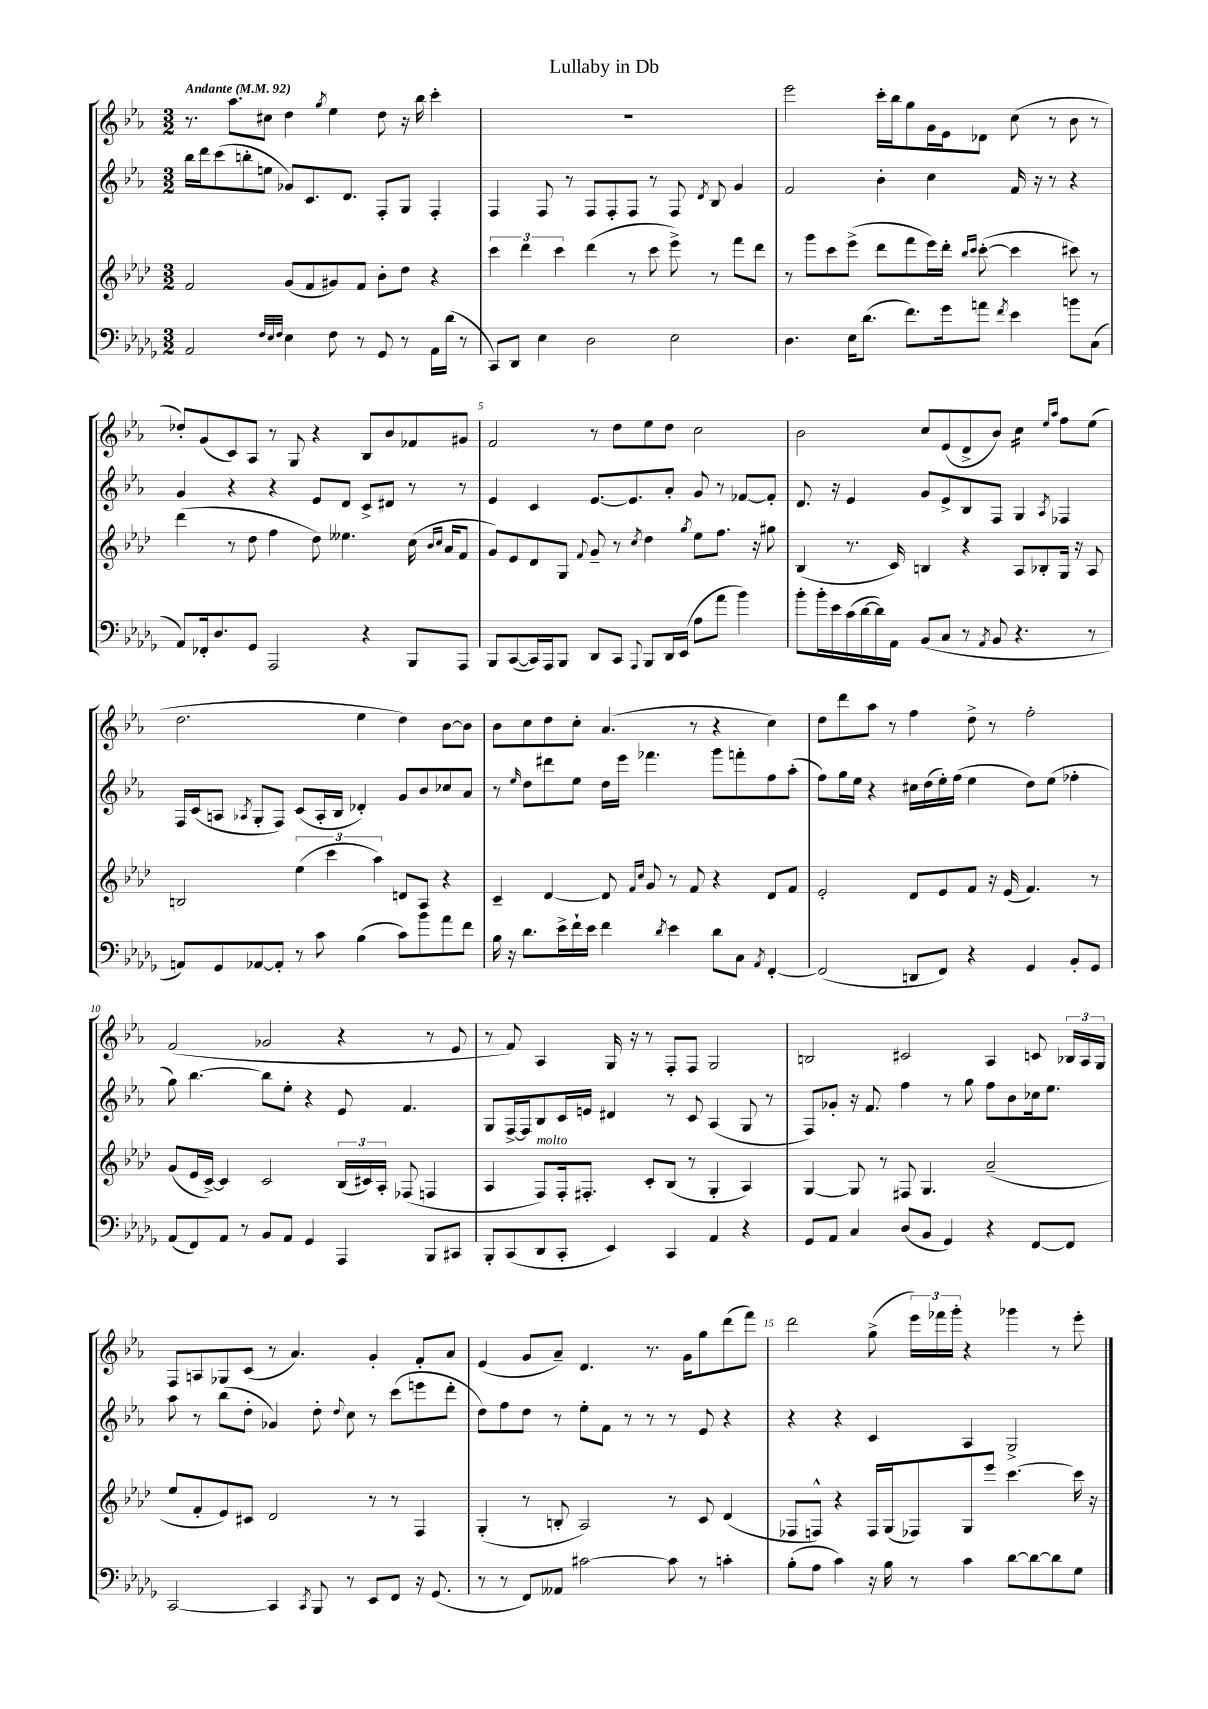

**kern	**kern	**kern	**kern
*staff4	*staff3	*staff2	*staff1
*clefF4	*clefG2	*clefG2	*clefG2
*k[b-e-a-d-g-]	*k[b-e-a-d-]	*k[b-e-a-]	*k[b-e-a-]
*M3/2	*M3/2	*M3/2	*M3/2
*MM92	*MM92	*MM92	*MM92
2AA-	2f	16bb-	8.r
.	.	16ddd	.
.	.	(8ccc	.
.	.	.	8.aa-
.	.	8bb'	.
.	.	8ee	8cc#
32qqF	.	.	.
32qqE-	.	.	.
32qqF	.	.	.
4E-	(8g	8g-)	4dd
.	8f	8.c	.
.	.	.	8qgg
8F	8g#)	.	4ee-
.	.	8.d	.
8r	8f	.	.
8GG-	8b-'	8F'	8dd
8r	8dd-	8G	16r
.	.	.	16bb-
16AA-	4r	4F'	4ccc'
(16d-	.	.	.
8r	.	.	.
=	=	=	=
8CC)	6ccc	4F	1.r
8DD-	.	.	.
.	6ddd-	.	.
4E-	.	8F	.
.	6ccc	.	.
.	.	8r	.
2D-	(4ddd-	8F	.
.	.	8F'	.
.	8r	8F	.
.	8ccc	8r	.
2E-	8eee-^)	8F	.
.	.	8qd	.
.	8r	8B-	.
.	8fff	4g	.
.	8ddd-	.	.
=	=	=	=
4.D-	8r	2f	2eee-
.	8ggg	.	.
.	8ccc	.	.
16E-	(8eee-^	.	.
(8.d-	.	.	.
.	8ddd-	4b-'	16ccc'
.	.	.	16bb-
8.f)	8fff	.	8gg
.	16eee-)	4cc	16g
16g-	16ddd-'	.	16e-
.	16qqbb-	.	.
.	16qqccc	.	.
8a	([8ccc'	.	8d-
8qf	.	.	.
4e-	4ccc]	16f	(8cc
.	.	16r	.
.	.	8r	8r
8b	8ccc#)	4r	8b-
(8C	8r	.	8r
=	=	=	=
8AA-)	(4ddd-	4g	8dd-')
16FF-'	.	.	(8g
8.D-	.	.	.
.	8r	4r	8c)
8GG-	8dd-	.	8A-
2AAA-	4ff	4r	8r
.	.	.	8G
.	8dd-)	8e-	4r
.	4.ee--	8d	.
4r	.	8c^	8B-
.	.	8d#	8b-
8BBB-	(16cc	8r	8f-
.	16qqb-	.	.
.	16qqcc	.	.
.	16a-	.	.
8AAA-	8f	8r	8g#
=	=	=	=
8BBB-	8g)	4e-	2f
([8CC	8e-	.	.
16CC])	8d-	4c	.
16AAA-	.	.	.
8BBB-	8G	.	.
.	8qqf	.	.
8DD-	8g~	[8.e-	8r
8CC	8r	.	8dd
.	.	8.e-]	.
8qqAAA-	8qcc	.	.
8BBB-	4dd-	.	8ee-
16DD-	.	8a-'	8dd
(16EE-	.	.	.
.	8qgg	.	.
8A-	8ee-	8g	2cc
8a-	8.ff	8r	.
4b-)	.	[8f-	.
.	16r	.	.
.	8gg#	8f-']	.
=	=	=	=
8b-'	(4B-	8.d	2b-
16b-'	.	.	.
16e-	.	16r	.
(16c	8.r	4e-	.
[16d-	.	.	.
16d-])	.	.	.
16AA-	16c)	.	.
(8BB-	4B	8g	8cc
8C	.	8e-^	(8e-
8r	4r	8B-	8d^
8qAA-	.	.	.
8BB-	.	8F	8b-)
4.r	8A-	4G	4cc
.	8B-'	.	.
.	.	.	16qqee-
.	.	8qA-	16qqaa-
.	16G	4F-	8ff
.	16r	.	.
8r	8A-	.	(8ee-
=	=	=	=
8AA)	2B	16F	2.dd
.	.	(16c	.
8GG-	.	8A	.
.	.	8qA-	.
[8AA-	.	8G'	.
8AA-']	.	8F)	.
8r	(6ee-	(8c	.
8c	.	16A-'	.
.	6ccc	.	.
.	.	16B-	.
(4B-	.	4d-')	4ee-
.	6aa-)	.	.
8c)	8d	8g	4dd)
8b-	8A-	8b-	.
8a-	4r	8cc-	[8b-
8f	.	8a-	8b-]
=	=	=	=
16B-	4c~	8r	8b-
16r	.	.	.
.	.	16qqee-	.
8.d-	.	8dd	8cc
.	[4d-	8ddd#	8dd
16e-^	.	.	.
16f`	.	8ee-	8cc'
16e-	.	.	.
4f	8d-]	16dd	(4.a-
.	.	16eee-	.
.	16qqf	.	.
.	16qqcc	.	.
.	8g	4.fff-	.
8qd-	.	.	.
4e-	8r	.	.
.	8f	.	8r
8d-	4r	8ggg	4r
8C	.	8fff'	.
8qAA-	.	.	.
[4FF'	8d-	8ff	4cc)
.	8f	(8aa-'	.
=	=	=	=
(2FF]	2e-'	8ff)	8dd
.	.	16gg	8ddd
.	.	16ee-	.
.	.	4r	8aa-
.	.	.	8r
8DD	8d-	16cc#	4ff
.	.	(16dd	.
8FF)	8e-	16ee-')	.
.	.	(16ff	.
4r	8f	4ee-	8dd^
.	16r	.	8r
.	(16e-	.	.
4GG-	4.f)	8dd)	2ff'
.	.	(8ee-	.
8BB-'	.	4ff-'	.
8GG-	8r	.	.
=	=	=	=
(8AA-	(8g	8gg)	(2f
8FF)	16e-	[4.bb-	.
.	[16c^)	.	.
8AA-	4c]	.	.
8r	.	.	.
8BB-	2c	8bb-]	2g-
8AA-	.	8ee-'	.
4GG-	.	4r	.
4AAA-	(24B-	8e-	4r
.	24c#)	.	.
.	24A-'	.	.
.	(8F-	4.f	.
8BBB-	4F	.	8r
8CC#	.	.	8e-
=	=	=	=
8BBB-'	4A-	8G	8r
(8CC	.	[16F^	8f)
.	.	16F]	.
8DD-	8F)	8B-	4A-
8CC'	16F'	16c	.
.	8.F#'	16e	.
4EE-)	.	4d#	16G
.	.	.	16r
.	8c'	.	8r
4CC	(8B-	8r	8F'
.	8r	8c	8F
4AA-	4G'	(4A-	2G
4r	4A-)	8G	.
.	.	8r	.
=	=	=	=
8GG-	[4G	8F)	2B
8AA-	.	8g-'	.
4C	8G]	16r	.
.	.	8.f	.
.	8r	.	.
(8D-	8F#	4ff	2c#
8BB-	4.G	.	.
4GG-)	.	8r	.
.	.	8gg	.
4r	(2a-~	8ff	4A-
.	.	8b-	.
[8FF	.	16cc-	8c
.	.	8.ee-	.
8FF]	.	.	24B-
.	.	.	24A-
.	.	.	24G
=	=	=	=
[2CC	8ee-	8aa-	8F
.	8f'	8r	8A
.	8e-)	(8bb-	8G-
.	8c#	8dd'	(8c
4CC]	2d-	4g-)	8r
.	.	.	4.a-)
8qCC	.	.	.
8BBB-	.	8dd'	.
.	.	8qqdd	.
8r	.	8cc	.
8EE-	8r	8r	4g'
8FF	8r	(8ccc	.
16r	4F	8eee	8f'
(8.GG-	.	.	.
.	.	8ddd'	8a-
=	=	=	=
8r	(4G'	8dd)	(4e-
8r	.	8ff	.
8FF)	8r	8dd	8g
8AA--	8B'	8r	8a-~)
[2c#	2A-)	8ee-'	4.d
.	.	8f	.
.	.	8r	.
.	.	8r	8.r
8c#]	8r	8r	.
.	.	.	16g
8r	8c	8e-	8gg
4c'	(4d-	4r	(8ddd
.	.	.	8fff)
=	=	=	=
(8B-'	8F-	4r	2ddd
8A-	8F^^)	.	.
4c)	4r	4r	.
16r	16F	4c	(8gg^
16B-	(16G	.	.
8r	8F-)	.	24eee-)
.	.	.	24fff-
.	.	.	24ggg'
4c	8G	4A-	4r
.	8eee-	.	.
[8d-	[4.ccc	2G^	4ggg-
8d-_	.	.	.
8d-]	.	.	8r
8G-	16ccc]	.	8eee-'
.	16r	.	.
==	==	==	==
*-	*-	*-	*-
